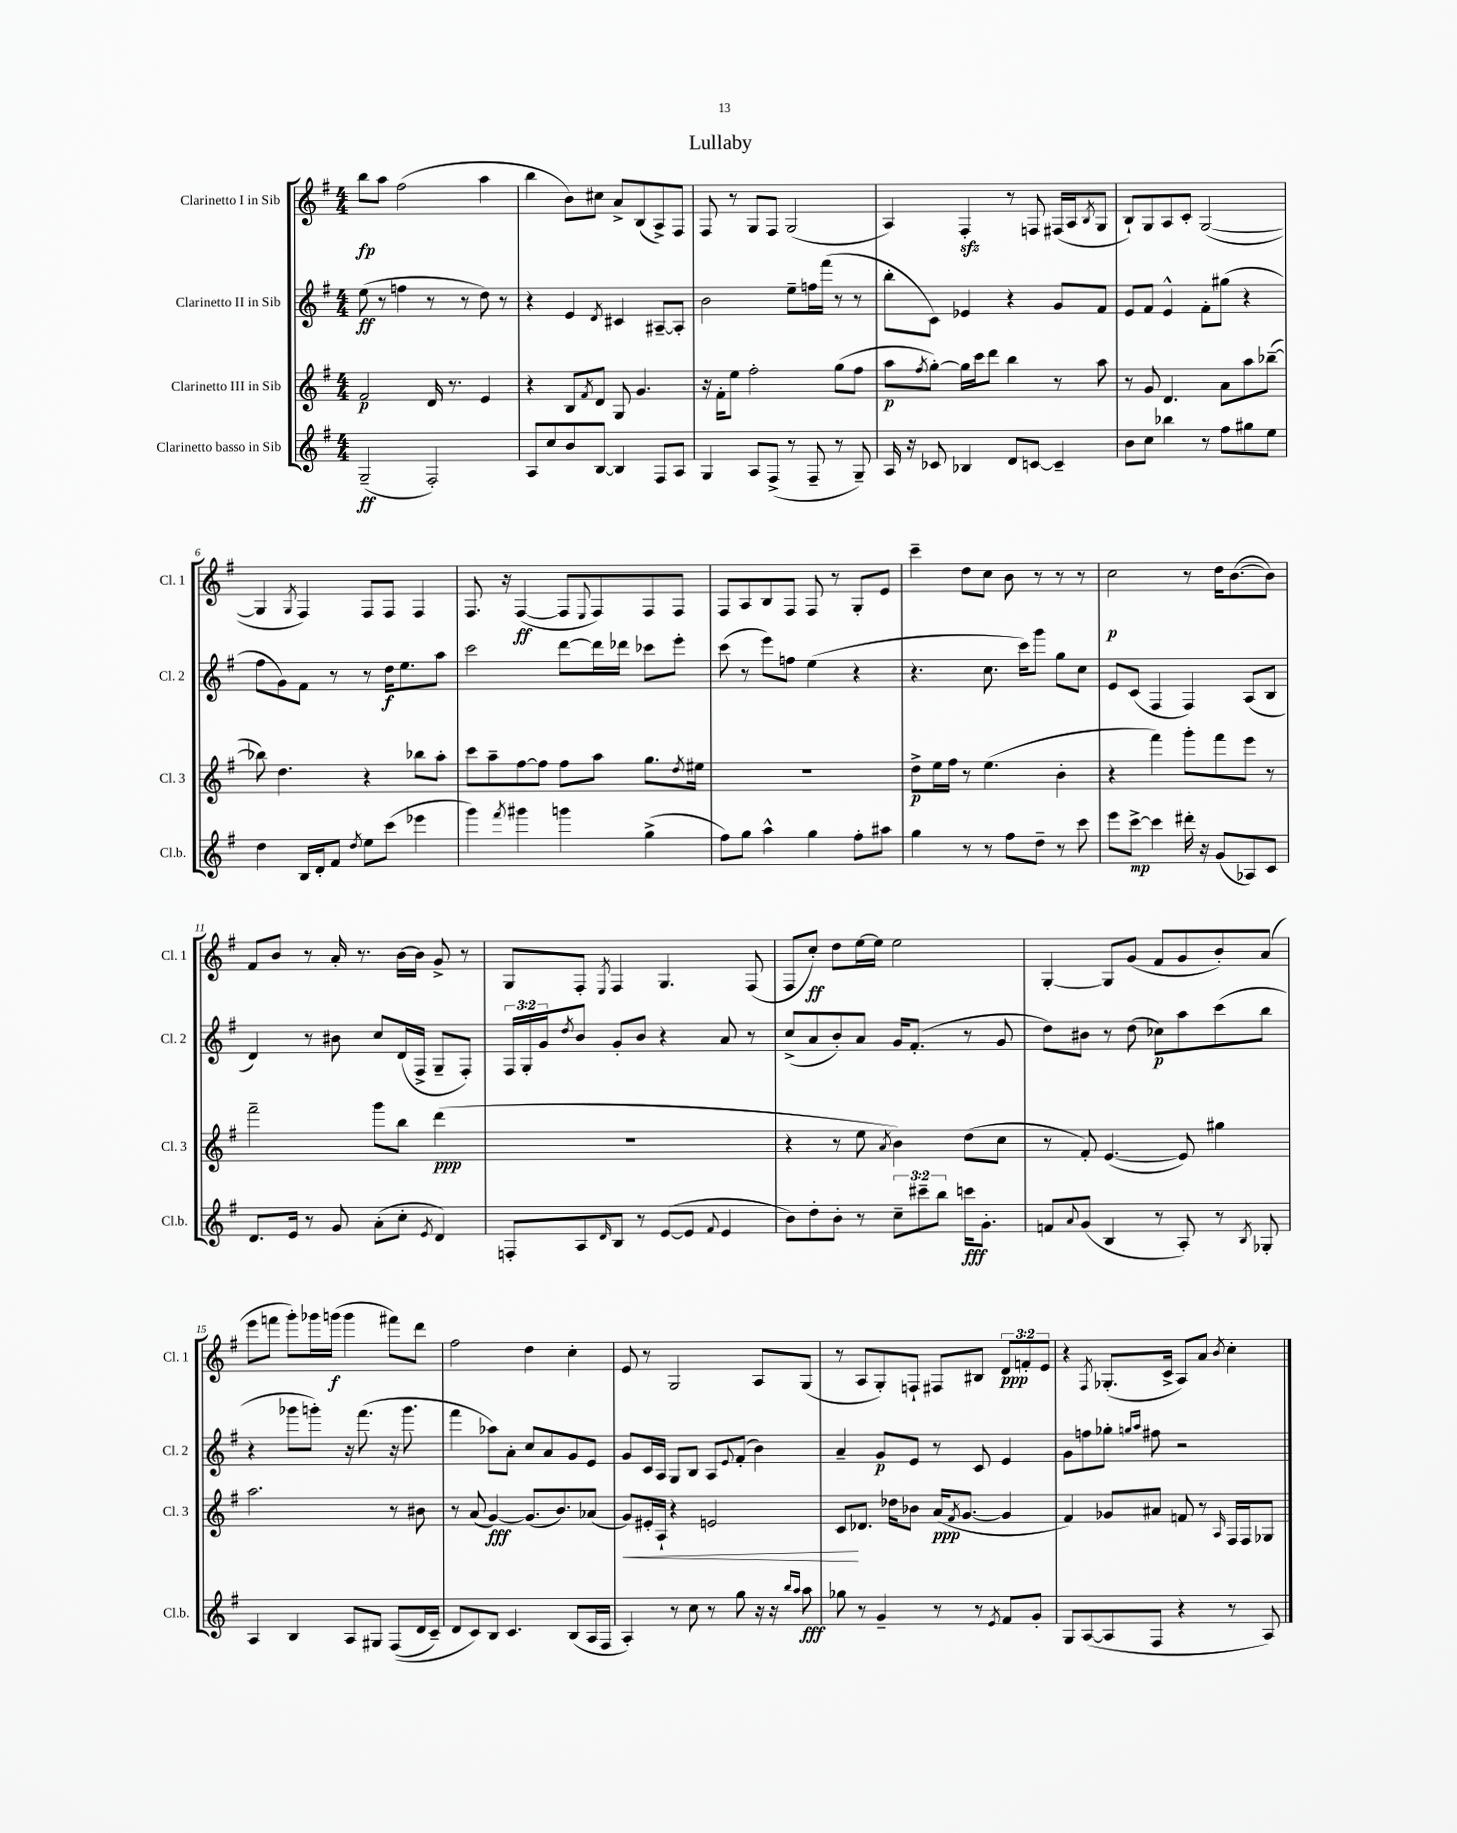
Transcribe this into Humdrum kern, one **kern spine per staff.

**kern	**kern	**kern	**kern
*staff4	*staff3	*staff2	*staff1
*clefG2	*clefG2	*clefG2	*clefG2
*k[f#]	*k[f#]	*k[f#]	*k[f#]
*M4/4	*M4/4	*M4/4	*M4/4
(2G~/	2f#/	(8ee\	8bb\L
.	.	8r	8aa\J
.	.	4ff\	(2ff#\
2F#'/)	16d/	8r	.
.	8.r	.	.
.	.	8r	.
.	4e/	8dd\)	4aa\
.	.	8r	.
=	=	=	=
8A/L	4r	4r	4bb\
8cc/	.	.	.
8b/	8B/L	4e/	8b\L)
.	8qf#/	.	.
[8B/J	8d/J	.	8cc#\J
.	.	8qd/	.
4B/]	8G/	4c#/	8a^/L
.	4.g/	.	(8B/
8F#/L	.	[8A#~/L	8A^/)
8A/J	.	8A#'/]J	8F#/J
=	=	=	=
4G/	16r	2b\	8F#/
.	16f#'\LK	.	.
.	8ee\J	.	8r
8A/L	2ff#'\	.	8G/L
(8F#^/J	.	.	8F#/J
8r	.	8ee~\L	(2G/
8F#~/	.	16ff\L	.
.	.	(16fff#\JJ	.
8r	(8gg\L	8r	.
8G~/)	8ff#\J	8r	.
=	=	=	=
16A/	8aa\L	8bb'\L	4A/)
16r	.	.	.
.	8qff#/	.	.
8c-/	[8gg'\J)	8c\J)	.
4B-/	16gg\]LL	4e-/	4F#'/
.	16ccc\J	.	.
.	8ddd\J	.	.
8d/L	4bb\	4r	8r
[8c/J	.	.	8F/
4c~/]	8r	8g/L	(16F#/LL
.	.	.	16A/J
.	.	.	8qB/
.	8aa\	8f#/J	8G/J
=	=	=	=
8b\L	8r	8e/L	8B`/L)
8cc\J	8g/	8f#/J	8G/
4bb-\	4.d/	4e^^/	8A/
.	.	.	8c'/J
8r	.	8f#'\L	([2G/
8ff#\L	8a\L	(8gg#\J	.
8gg#\	8aa\	4r	.
8ee\J	([8bb-~\J	.	.
=	=	=	=
4dd\	8bb-\])	8ff#\L	4G/]
.	4.dd\	8g\)	.
.	.	.	8qG/
16B/LL	.	8f#\J	4F#/)
16d'/J	.	.	.
8f#/J	.	8r	.
8qdd/	.	.	.
8ee\L	4r	8r	8F#/L
(8ccc\J	.	16dd\LK	8F#/J
.	.	8.ee\	.
4eee-\	8bb-\L	.	4F#/
.	8aa'\J	8aa\J	.
=	=	=	=
4ggg\)	8ccc\L	2ccc\	8.F#/
.	8aa~\	.	.
.	.	.	16r
8qfff#/	.	.	.
4ggg#\	[8ff#\	.	([4F#/
.	8ff#\]J	.	.
4ggg\	8ff#\L	[8ddd\L	8F#/]L
.	.	.	8qqE/
.	8aa\J	16ddd\]L	8F#/)
.	.	16ddd-\JJ	.
(4gg^\	8.gg\L	8ccc-\L	8F#/
.	.	8eee'\J	8F#/J
.	8qdd/	.	.
.	16ee#\Jk	.	.
=	=	=	=
8ff#\L)	1r	(8ccc\	8F#/L
8gg\J	.	8r	8A/
4aa^^\	.	8eee\L)	8B/
.	.	8ff\J	8F#/J
4gg\	.	(4ee\	8F#/
.	.	.	8r
8ff#'\L	.	4r	8G'/L
8aa#\J	.	.	8e/J
=	=	=	=
4gg\	8dd^\L	4.r	4ccc~\
.	16ee\L	.	.
.	16ff#\JJ	.	.
8r	8r	.	8dd\L
8r	(4.ee\	8.cc\	8cc\J
8ff#\L	.	.	8b\
.	.	16ccc\LK)	.
8dd~\J	.	8ggg\J	8r
8r	4b'\	8gg\L	8r
8ccc\	.	8cc\J	8r
=	=	=	=
8eee\L	4r	8e/L	2cc\
[8ccc^\J	.	(8c/J	.
4ccc\]	4fff#\)	4F#/	.
16ddd#'\	8ggg'\L	4F#/)	8r
16r	.	.	.
(8g/L	8fff#\	.	16dd\LK
.	.	.	([8.b\
8A-/)	8eee\J	(8A/L	.
8c/J	8r	8B/J	8b\]J)
=	=	=	=
8.d/L	2fff#~\	4d/)	8f#/L
.	.	.	8b/J
16e/Jk	.	.	.
8r	.	8r	8r
8g/	.	8b#\	16a'/
.	.	.	8.r
(8a'\L	8ggg\L	8cc/L	.
8cc'\J	8bb\J	(16d/L	[16b\LL
.	.	16F#^/JJ	16b\]JJ
8qe/	.	.	.
4d/)	(4ddd\	8G~/L	8g^/
.	.	8F#'/J)	8r
=	=	=	=
8F'/L	1r	24F#/LL	8G/L
.	.	24G'/	.
.	.	24g/J	.
.	.	8qdd/	.
8A/	.	8b/J	8F#'/J
16qqd/	.	.	8qE/
8B/J	.	8g'/L	4F#/
8r	.	8b/J	.
([8e/L	.	4r	4.G/
8e/]J	.	.	.
8qqf#/	.	.	.
4e/	.	8a/	.
.	.	8r	(8F#/
=	=	=	=
8b\L)	4r	(8cc^/L	8F#/L
8dd'\	.	8a/	8cc'/J)
8b'\J	8r	8b'/)	8dd\L
8r	8ee\	8a/J	[16ee\L
.	.	.	16ee\]JJ
.	8qa/	.	.
12cc~\L	4b\)	16g/LK	2ee\
.	.	(8.f#'/J	.
12ccc#~\	.	.	.
12bb\J	.	.	.
16ccc\LK	(8dd\L	8r	.
8.g'\J	.	.	.
.	8cc\J	8g/	.
=	=	=	=
8f/L	8r	8dd\L)	[4G'/
8qqa/	.	.	.
(8g/J	8f#'/)	8b#\J	.
4B/	([4.e/	8r	8G/]L
.	.	(8dd\	(8g/J
8r	.	8cc-\L)	8f#/L
8A'/)	8e/])	8aa\	8g/
8r	4gg#\	(8ccc\	8b'/)
8qB/	.	.	.
8G-'/	.	8bb\J	(8a/J
=	=	=	=
4A/	2.aa\	4r	8eee\L
.	.	.	8fff\J
4B/	.	8ggg-\L	8ggg'\L)
.	.	8ggg'\J)	16ggg-\L
.	.	.	(16ggg\JJ
8A/L	.	16r	4ggg\
.	.	(8.fff#\	.
8G#/J	.	.	.
&((8F#/L	8r	16r	8fff#\L)
.	.	8.ggg\	.
16d/L	8b#\	.	8ddd\J
16c~/JJ)	.	.	.
=	=	=	=
8d/L	8r	4fff#\	2ff#\
8c/&)	(8a/	.	.
8B/J	[4g/)	8aa-\L)	.
4.c/	.	8a'\J	.
.	(8.g/]L	8cc/L	4dd\
.	.	8a/	.
.	8.b/)	.	.
(8B/L	.	8g/	4cc'\
16A/L	(8a-/J	8e/J	.
16F#/JJ	.	.	.
=	=	=	=
4A'/)	8g/L)	8g/L	8e/
.	16e#'/L	16c/L	8r
.	16A`/JJ	16A/JJ	.
8r	4r	8G/L	2G/
8cc\	.	8B/J	.
8r	2e/	8A/L	.
.	.	8qqe/	.
8gg\	.	(8f#'/J	.
16r	.	4b\)	8A/L
16r	.	.	.
16qqbb/LL	.	.	.
16qqaa/JJ	.	.	.
8aa\	.	.	(8G/J
=	=	=	=
8gg-\	8c/L	4a~/	8r
8r	8.d-/J	.	8A/L
4g~/	.	8g/L	8G'/)
.	16dd-\LK	.	.
.	8b-\J	8e/J	8F`/J
8r	(16a/LK	8r	8F#/L
.	8qf#/	.	.
.	[8.g/J	.	.
8r	.	8c/	8B#/J
8qe/	.	.	.
8f#/L	4g/]	4e/	12d/L
.	.	.	12f'/
8g'/J	.	.	.
.	.	.	12e/J
=	=	=	=
8G/L	4f#/)	8g\L	4r
([8A/	.	8ff\	.
.	.	.	8qF#/
8A/]	8g-/L	8gg-'\J	(8.G-'/L
.	.	16qqgg/LL	.
.	.	16qqaa/JJ	.
8F#/J	8a#/J	8ff#\	.
.	.	.	16c^/Jk
4r	8f/	2r	8A/L)
.	8r	.	8a/J
.	16qqA/	.	8qb/
8r	16F#/LL	.	4cc'\
.	16F#/J	.	.
8A/)	8G-/J	.	.
==	==	==	==
*-	*-	*-	*-
